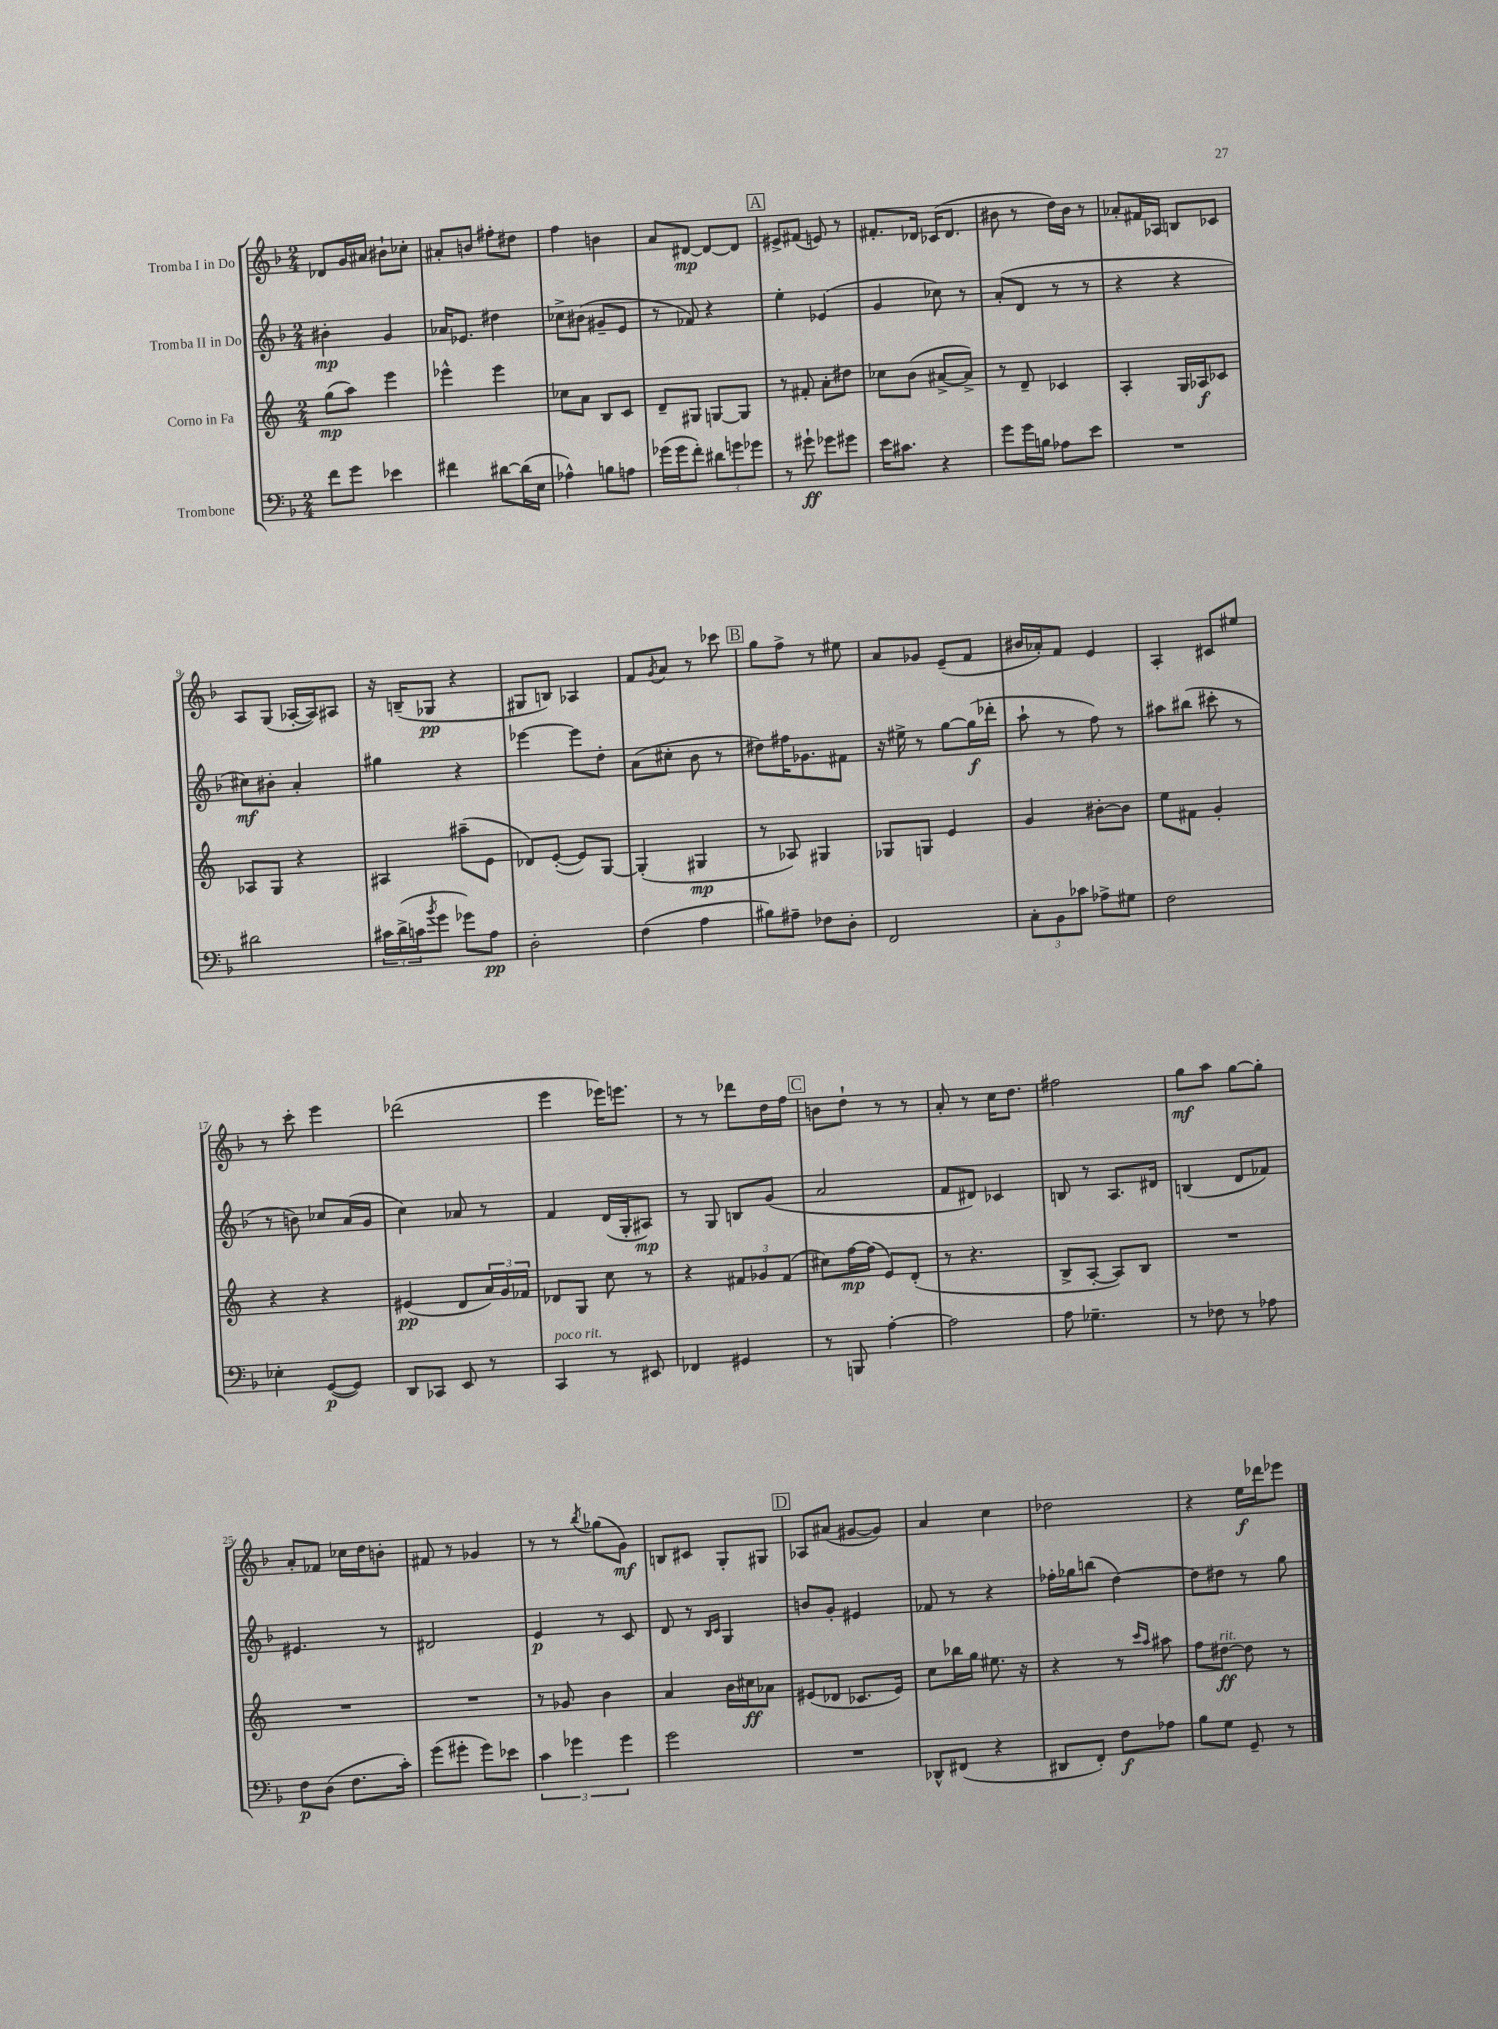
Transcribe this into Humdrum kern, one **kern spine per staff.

**kern	**kern	**kern	**kern
*staff4	*staff3	*staff2	*staff1
*clefF4	*clefG2	*clefG2	*clefG2
*k[b-]	*k[]	*k[b-]	*k[b-]
*M2/4	*M2/4	*M2/4	*M2/4
8f\L	(8gg\L	4b#'\	8d-/L
8g\J	8aa\J)	.	16g/L
.	.	.	16a#/JJ
4e-\	4eee\	4g/	8b#`\L
.	.	.	8cc-'\J
=	=	=	=
4f#\	4eee-^^\	16a-/LK	8a#'/L
.	.	8.e-/J	.
.	.	.	8b/J
[8d#\L	4eee-\	4dd#\	8ff#'\L
(16d#\]L	.	.	8dd#\J
16E\JJ	.	.	.
=	=	=	=
4A-^^\)	8cc-\L	8cc-^\L	4ff\
.	8a\J	(8b#\J	.
8B\L	8B/L	8g#~/L	4b\
8A\J	8c/J	8e/J	.
=	=	=	=
(16g-\LL	8d~/L	8r	8a/L
16g-\J	.	.	.
8f'\J)	8G#/J	8f-/)	[8d#/J
12d#\L	[8G/L	4r	8d#/_L
12g\	.	.	.
.	8G/]J	.	8d#/]J
12g-\J	.	.	.
=	=	=	=
8r	8r	4ee'\	8e#^/L
8g#`\	8f#'/	.	(8f#/J
8g-\L	8a'\L	(4e-/	8e/)
8g#\J	8dd#\J	.	8r
=	=	=	=
16e\LK	8cc-\L	4g/	8.f#'/L
8.c#\J	.	.	.
.	(8b\J	.	.
.	.	.	16d-/Jk
4r	[8a#^/L	8cc-\)	(16c-/LK
.	.	.	8.d-/J
.	8a#^/]J)	8r	.
=	=	=	=
8g\L	8r	(8a'/L	8b#\
16g\L	8d~/	8d/J	8r
16B\JJ	.	.	.
8A-\L	4c-/	8r	16dd\LL)
.	.	.	16b#\JJ
8e\J	.	8r	8r
=	=	=	=
2r	4A'/	4r	8a-'/L
.	.	.	16f#/L
.	.	.	16A-/JJ
.	16G/LL	4r	8B/L
.	16A-/J	.	.
.	8c-/J	.	8c-/J
=	=	=	=
2d#\	8A-/L	8cc#\L)	8A/L
.	8G/J	8b#'\J	(8G/J
.	4r	4a'/	[16A-'/LL
.	.	.	16A-/]J)
.	.	.	8A#/J
=	=	=	=
24c#\LL	4A#/	4gg#\	16r
(24d^\	.	.	.
.	.	.	(16B~/LK
24c\J	.	.	.
8qb-/	.	.	.
8g\J	.	.	8G-/J
8g-\L)	(8aa#~\L	4r	4r
8A\J	8e\J	.	.
=	=	=	=
2D'\	8d-/L)	[4eee-\	8G#/L
.	([8e'/J	.	8B/J)
.	8e/]L)	8eee-\]L	4A-/
.	[8G/J	8dd'\J	.
=	=	=	=
(4F\	(4G'/]	(8a\L	8f/L
.	.	.	8qg/
.	.	8cc#'\J	8a/J
4A\	4G#/	8b-\	8r
.	.	8r	8ccc-\
=	=	=	=
8B#\L)	8r	8dd#\L)	8gg\L
8A#~\J	8A-/)	16ff#\K	8ff^\J
.	.	8.g-\	.
8F-\L	4G#/	.	8r
8D'\J	.	8f#\J	8ee#\
=	=	=	=
2FF/	8G-/L	16r	8a/L
.	.	16ee#^\	.
.	8G/J	8r	8g-/J
.	4e/	[8gg\L	(8e~/L
.	.	(16gg\]L	8f/J
.	.	16ddd-'\JJ	.
=	=	=	=
12C'\L	4g/	8aa`\	16b#/LL
.	.	.	16a-'/J)
12BB-\	.	.	.
.	.	8r	8f/J
12c-\J	.	.	.
8A-^\L	[8b#'\L	8ff\)	4e/
8G#\J	8b#\]J	8r	.
=	=	=	=
2F\	8ee\L	8aa#\L	4A'/
.	8f#\J	(8bb#\J	.
.	4g'/	8ccc#'\	8c#/L
.	.	8r	8ee#/J
=	=	=	=
4E-'\	4r	8r	8r
.	.	8b\)	8ccc'\
([8GG/L	4r	8cc-/L	4eee\
8GG/]J)	.	(16a/L	.
.	.	16g/JJ	.
=	=	=	=
8DD/L	(4e#/	4cc\)	(2ddd-\
8CC-/J	.	.	.
8EE/	8d/L	8a-/	.
8r	24a/L)	8r	.
.	24g/	.	.
.	24f-/JJ	.	.
=	=	=	=
4CC/	8d-/L	4f/	4eee\
.	8G/J	.	.
8r	8cc\	(16d/LL	16eee-\LK)
.	.	16G'/J	8.eee\J
8EE#/	8r	8A#/J)	.
=	=	=	=
4FF-/	4r	8r	8r
.	.	8G/	8r
4GG#/	12f#/L	8B/L	8ddd-\L
.	12g-/	.	.
.	.	(8g/J	16dd\L
.	(12f#/J	.	.
.	.	.	16ff\JJ
=	=	=	=
8r	8cc#\L)	2a/	8b\L
8BBB/	[16ff\L	.	8dd`\J
.	(16ff\]JJ	.	.
[4A'\	8e/L)	.	8r
.	(8d'/J	.	8r
=	=	=	=
2A\]	8r	8f/L	8a'/
.	4.r	8d#/J)	8r
.	.	4c-/	16cc\LK
.	.	.	8.dd\J
=	=	=	=
8A\	8B^/L	8B/	2ff#\
4.G-~\	[8A'/J	8r	.
.	8A/]L)	8.A/L	.
.	8B/J	.	.
.	.	16d#/Jk	.
=	=	=	=
8r	2r	(4B/	8gg\L
8F-\	.	.	8aa\J
8r	.	8d/L	[8gg\L
8A-\	.	8f-/J)	8gg'\]J
=	=	=	=
8F\L	2r	4.e#/	8a'/L
(8D\J	.	.	8f-/J
8.F\L	.	.	16cc-\LL
.	.	.	16dd\J
.	.	8r	8b'\J
16c'\Jk)	.	.	.
=	=	=	=
(8g\L	2r	2d#/	8f#/
8g#'\J	.	.	8r
8g#\L)	.	.	4g-/
8e-\J	.	.	.
=	=	=	=
6c\	8r	4e/	8r
.	8g-/	.	8r
6g-\	.	.	.
.	.	.	8qbb-/
.	4b\	8r	(8gg-\L
6g-\	.	.	.
.	.	8c/	8g\J)
=	=	=	=
2g\	4a/	8d/	8B/L
.	.	8r	8c#/J
.	.	16qqB-/LL	.
.	.	16qqc/JJ	.
.	16b\LL	4G/	8G'/L
.	16cc#\J	.	.
.	8a-\J	.	8G#/J
=	=	=	=
2r	(8e#/L	8b/L	8A-/L
.	8d-/J	8g'/J	(8a#/J
.	8.c-/L	4e#/	[8g#/L
.	.	.	8g#/]J)
.	16e#/Jk)	.	.
=	=	=	=
8DD-^^/L	8cc\L	8f-/	4a/
(8FF#/J	16bb-\L	8r	.
.	16gg\JJ	.	.
4r	8.ee#\	4r	4cc\
.	16r	.	.
=	=	=	=
8DD#/L	4r	16ff-'\LL	2dd-\
.	.	16gg-\J	.
8FF'/J)	.	(8bb\J	.
8F\L	8r	[4dd\)	.
.	16qqccc/LL	.	.
.	16qqaa/JJ	.	.
8A-\J	8aa#\	.	.
=	=	=	=
8B-\L	8ff\L	8dd\]L	4r
8G\J	[8dd#\J	8dd#\J	.
8GG~/	8dd#\]	8r	16ee\LL
.	.	.	16ddd-\J
8r	8r	8gg\	8eee-\J
==	==	==	==
*-	*-	*-	*-
